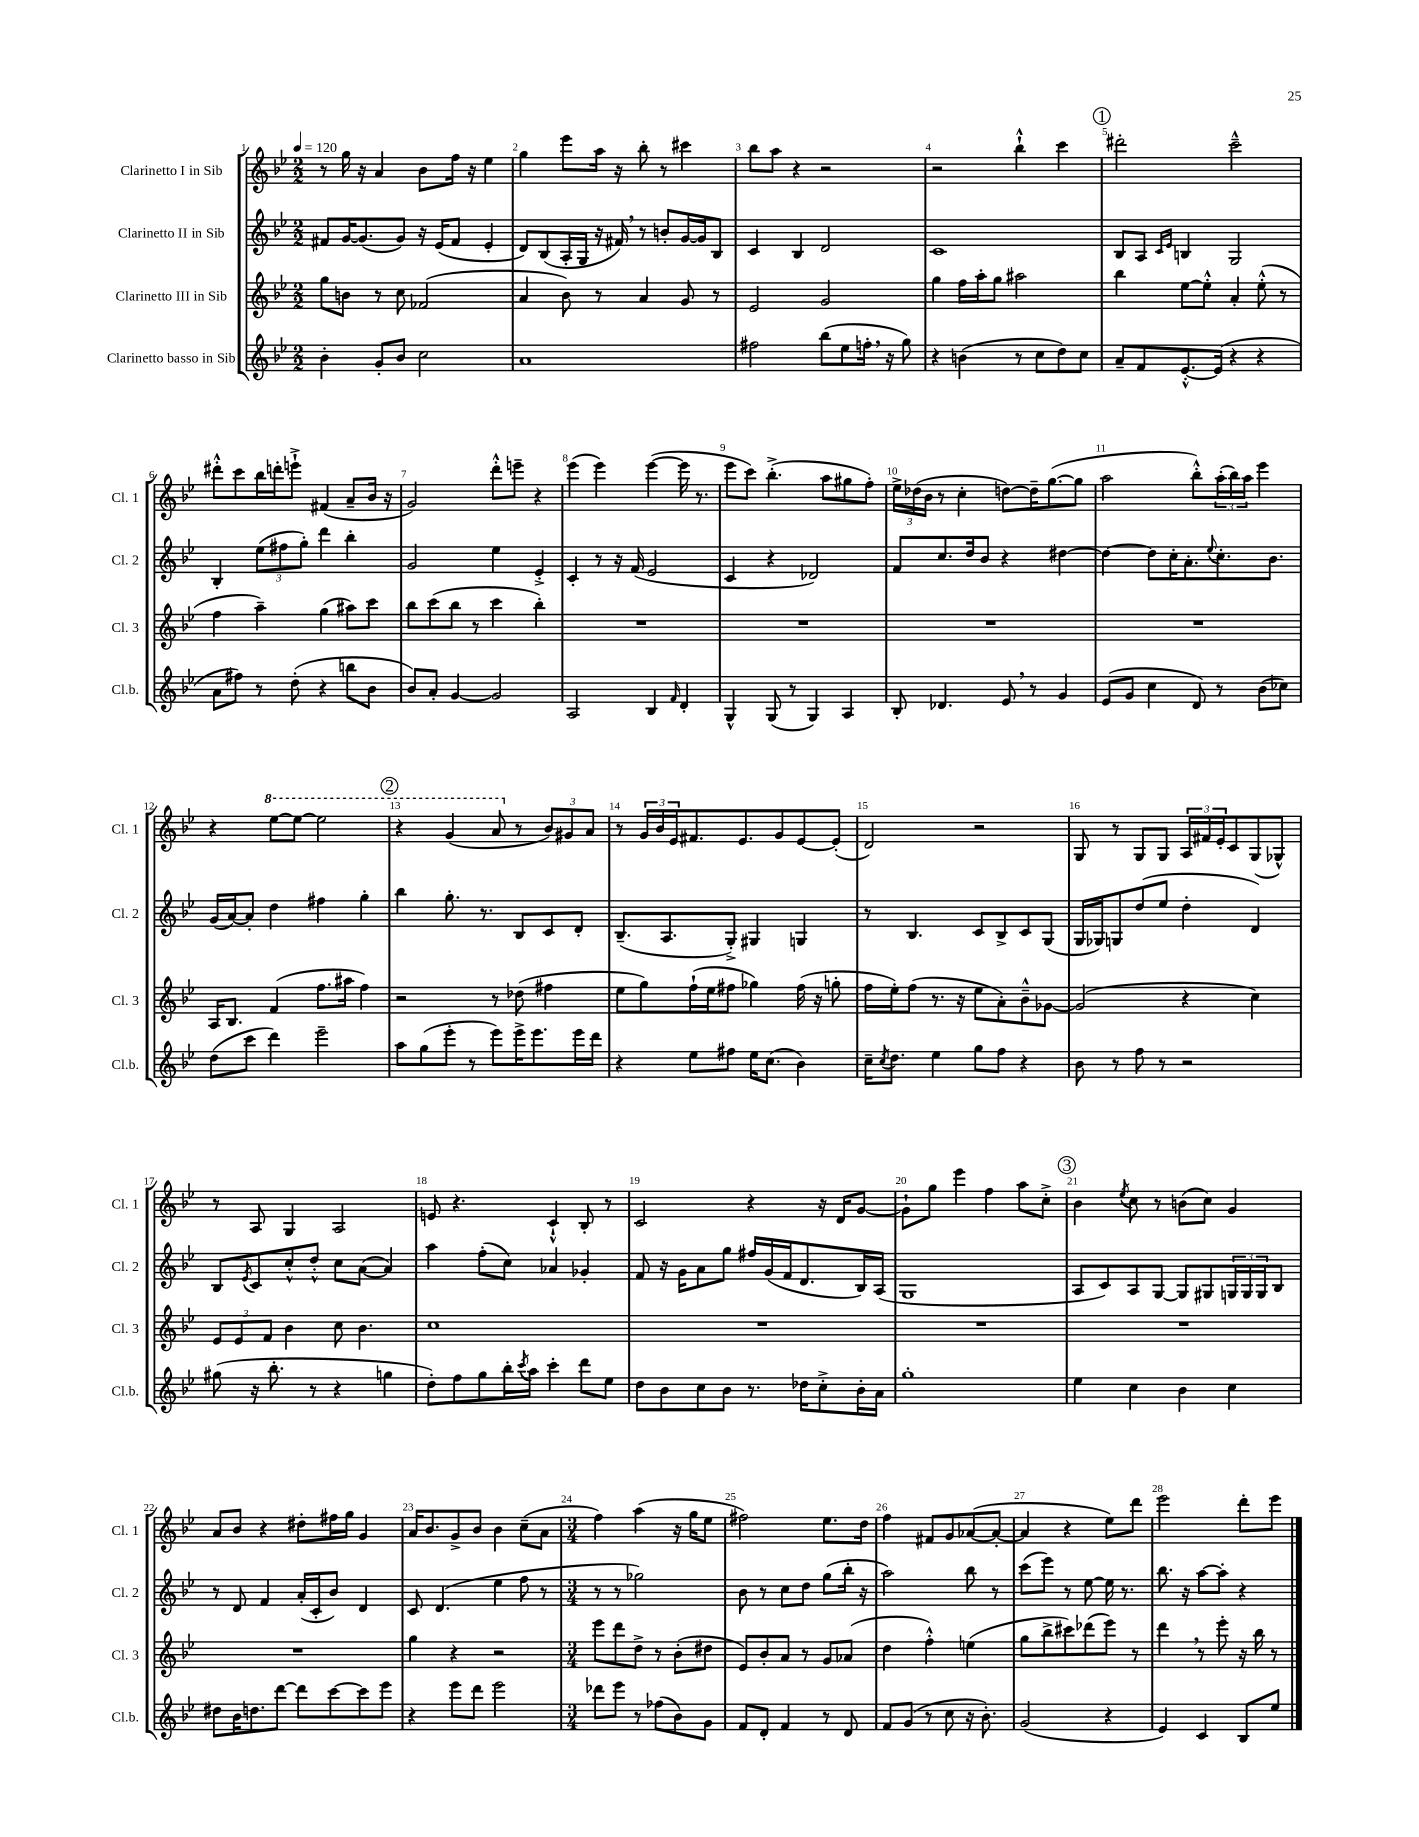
<<
\new StaffGroup <<
\new Staff = "s0" \with { instrumentName = "Clarinetto I in Sib" shortInstrumentName = "Cl. 1" } {
    \clef treble \key bes \major \numericTimeSignature \time 2/2 \tempo 4 = 120
    r8 g''16 r16 a'4 bes'8 f''16 r16 ees''4 |
    g''4 ees'''8 a''16 r16 bes''8-. r8 cis'''4 |
    bes''8 a''8 r4 r2 |
    r2 bes''4-!-^ c'''4 |
    \mark \markup { \circle "1" } dis'''2-. c'''2---^ |
    dis'''8-.-^ c'''8 bes''16 d'''16-. e'''8-!-> fis'4( a'8-- bes'16 r16 |
    g'2) d'''8-.-^ e'''8-- r4 |
    ees'''4( ees'''4) ees'''4~( ees'''16 r8. |
    ees'''8 c'''8) bes''4.-.->( a''8 gis''8 f''8-.) |
    \tuplet 3/2 { ees''16-> des''16( bes'16 } r8 c''4-. d''8~) d''16-- g''8.~( g''8 |
    a''2 bes''8-.-^) \tuplet 3/2 { a''16-.( bes''16) a''16 } ees'''4 |
    r4 \ottava #1 ees'''8~ ees'''8~ ees'''2 |
    \mark \markup { \circle "2" } r4 g''4( a''8 \ottava #0 r8 \tuplet 3/2 { bes'8) gis'8 a'8 } |
    r8 \tuplet 3/2 { g'16 bes'16 ees'16 } fis'8. ees'8. g'8 ees'8~ ees'8-.( |
    d'2) r2 |
    g8 r8 g8 g8 \tuplet 3/2 { a16 fis'16 ees'16-. } c'8 g8( ges8-^) |
    r8 a8 g4 a2 |
    e'8 r4. c'4-!-^ bes8-. r8 |
    c'2 r4 r16 d'16 g'8~ |
    g'8-! g''8 ees'''4 f''4 a''8 c''8-.-> |
    \mark \markup { \circle "3" } bes'4 \acciaccatura { ees''8 } c''8 r8 b'8( c''8) g'4 |
    a'8 bes'8 r4 dis''8-. fis''16 g''16 g'4 |
    a'16 bes'8. g'8-> bes'8 bes'4 c''8--( a'8 |
    \numericTimeSignature \time 3/4 f''4) a''4( r16 g''16 ees''8 |
    fis''2) ees''8. d''16 |
    f''4 fis'8 g'8 aes'8~( aes'8~-. |
    aes'4 r4 ees''8) d'''8 |
    ees'''2 d'''8-. ees'''8 \bar "|." |
}
\new Staff = "s1" \with { instrumentName = "Clarinetto II in Sib" shortInstrumentName = "Cl. 2" } {
    \clef treble \key bes \major \numericTimeSignature \time 2/2
    fis'8 g'16~ g'8.( g'8) r16 ees'16( fis'8 ees'4-. |
    d'8) bes8( a16-. g16 r16 fis'16) \breathe r8 b'8-. g'16~ g'16 bes8 |
    c'4 bes4 d'2 |
    c'1 |
    \mark \markup { \circle "1" } bes8 a8 \grace { c'16 ees'16 } b4 g2 |
    bes4-. \tuplet 3/2 { ees''8( fis''8 g''8-.) } d'''4 bes''4-. |
    g'2 ees''4 ees'4-.-> |
    c'4-. r8 r16 f'16( ees'2 |
    c'4 r4 des'2) |
    f'8 c''8. d''16 bes'8 r4 dis''4~ |
    dis''4~ dis''8 c''16-. a'8.-. \appoggiatura { ees''8 } c''8.-. bes'8. |
    g'16( a'16~) a'8-. d''4 fis''4 g''4-. |
    \mark \markup { \circle "2" } bes''4 g''8.-. r8. bes8 c'8 d'8-. |
    bes8.--( a8. g8-.->) gis4 g4 |
    r8 bes4. c'8 bes8-> c'8 g8( |
    g16 ges16) g8 d''8( ees''8 d''4-. d'4) |
    bes8 \acciaccatura { ees'8 } c'8 c''8-.-^ d''8-.-^ c''8 a'8~( a'4) |
    a''4 f''8-.( c''8) aes'4 ges'4-. |
    f'8 r16 g'16 a'8 g''8 fis''16 g'16( f'16 d'8. bes16) a16( |
    g1 |
    \mark \markup { \circle "3" } a8 c'8) a8 g8~ g8 gis8 \tuplet 3/2 { g16 g16 g16 } bes8 |
    r8 d'8 f'4 a'16-.( c'16-. bes'8) d'4 |
    c'8 d'4.( ees''4 f''8 r8 |
    \numericTimeSignature \time 3/4 r8 r8 ges''2) |
    bes'8 r8 c''8 d''8 g''8( bes''16-. r16 |
    a''2) bes''8 r8 |
    c'''8( ees'''8) r8 ees''8~ ees''16 r8. |
    bes''8. r16 a''8~ a''8-. r4 \bar "|." |
}
\new Staff = "s2" \with { instrumentName = "Clarinetto III in Sib" shortInstrumentName = "Cl. 3" } {
    \clef treble \key bes \major \numericTimeSignature \time 2/2
    g''8 b'8 r8 c''8 fes'2( |
    a'4 bes'8) r8 a'4 g'8 r8 |
    ees'2 g'2 |
    g''4 f''16 a''16-. g''8 ais''2 |
    \mark \markup { \circle "1" } bes''4 ees''8~ ees''8-.-^ a'4-. ees''8-.-^( r8 |
    f''4 a''4--) g''4( ais''8) c'''8 |
    bes''8 c'''8( bes''8 r8 c'''4 bes''4-.) |
    R1 |
    R1 |
    R1 |
    R1 |
    a16 bes8. f'4( f''8. ais''16 f''4) |
    \mark \markup { \circle "2" } r2 r8 des''8( fis''4 |
    ees''8 g''8) f''16-!( ees''16 fis''8 ges''4) fis''16( r16 g''8-. |
    f''16 ees''16-.) f''8( r8. r16 ees''8 a'8-.) bes'8---^ ges'8~ |
    ges'2( r4 c''4) |
    \tuplet 3/2 { ees'8 ees'8 f'8 } bes'4 c''8 bes'4. |
    c''1 |
    R1 |
    R1 |
    \mark \markup { \circle "3" } R1 |
    R1 |
    g''4 r4 r2 |
    \numericTimeSignature \time 3/4 ees'''8 d'''8 d''8-> r8 bes'8-.( dis''8 |
    ees'8) bes'8-. a'8 r8 g'8 aes'8( |
    d''4 f''4-.-^) e''4( |
    g''8 bes''8-> cis'''8) des'''8( ees'''8) r8 |
    d'''4 \breathe r8 ees'''8-. r16 bes''16 r8 \bar "|." |
}
\new Staff = "s3" \with { instrumentName = "Clarinetto basso in Sib" shortInstrumentName = "Cl.b." } {
    \clef treble \key bes \major \numericTimeSignature \time 2/2
    bes'4-. g'8-. bes'8 c''2 |
    a'1 |
    fis''2 bes''8( ees''8 f''16-. \breathe r16 g''8) |
    r4 b'4( r8 c''8 d''8) c''8 |
    \mark \markup { \circle "1" } a'8-- f'8 ees'8.~-.-^ ees'16( r4 r4 |
    a'8 fis''8) r8 d''8-.( r4 b''8 bes'8 |
    bes'8) a'8-. g'4~ g'2 |
    a2 bes4 \grace { f'16 } d'4-. |
    g4-^ g8( r8 g4) a4 |
    bes8-. des'4. ees'8 \breathe r8 g'4 |
    ees'8( g'8 c''4 d'8) r8 bes'8( ces''8) |
    d''8( c'''8 d'''4) ees'''2-- |
    \mark \markup { \circle "2" } a''8 g''8( ees'''8-. r8 ees'''8) ees'''16-> ees'''8. ees'''16 d'''16 |
    r4 ees''8 fis''8 ees''16 c''8.( bes'4) |
    c''16-- \acciaccatura { c''8 } d''8. ees''4 g''8 f''8 r4 |
    bes'8 r8 f''8 r8 r2 |
    gis''8( r16 bes''8.-. r8 r4 g''4 |
    d''8-.) f''8 g''8 bes''16-. \acciaccatura { c'''8 } a''16 c'''4-. d'''8 ees''8 |
    d''8 bes'8 c''8 bes'8 r8. des''16 c''8-.-> bes'16-. a'16 |
    g''1-. |
    \mark \markup { \circle "3" } ees''4 c''4 bes'4 c''4 |
    dis''8 bes'16 d''8. d'''8~ d'''8 c'''8~ c'''8 ees'''8 |
    r4 ees'''8 d'''8 ees'''2 |
    \numericTimeSignature \time 3/4 des'''8 ees'''8 r8 fes''8( bes'8) g'8 |
    f'8 d'8-. f'4 r8 d'8 |
    f'8 g'8( r8 c''8 r16 bes'8.-.) |
    g'2( r4 |
    ees'4) c'4 bes8 ees''8 \bar "|." |
}
>>
>>
\layout { \context { \Score \override BarNumber.break-visibility = ##(#f #t #t) barNumberVisibility = #all-bar-numbers-visible } }
